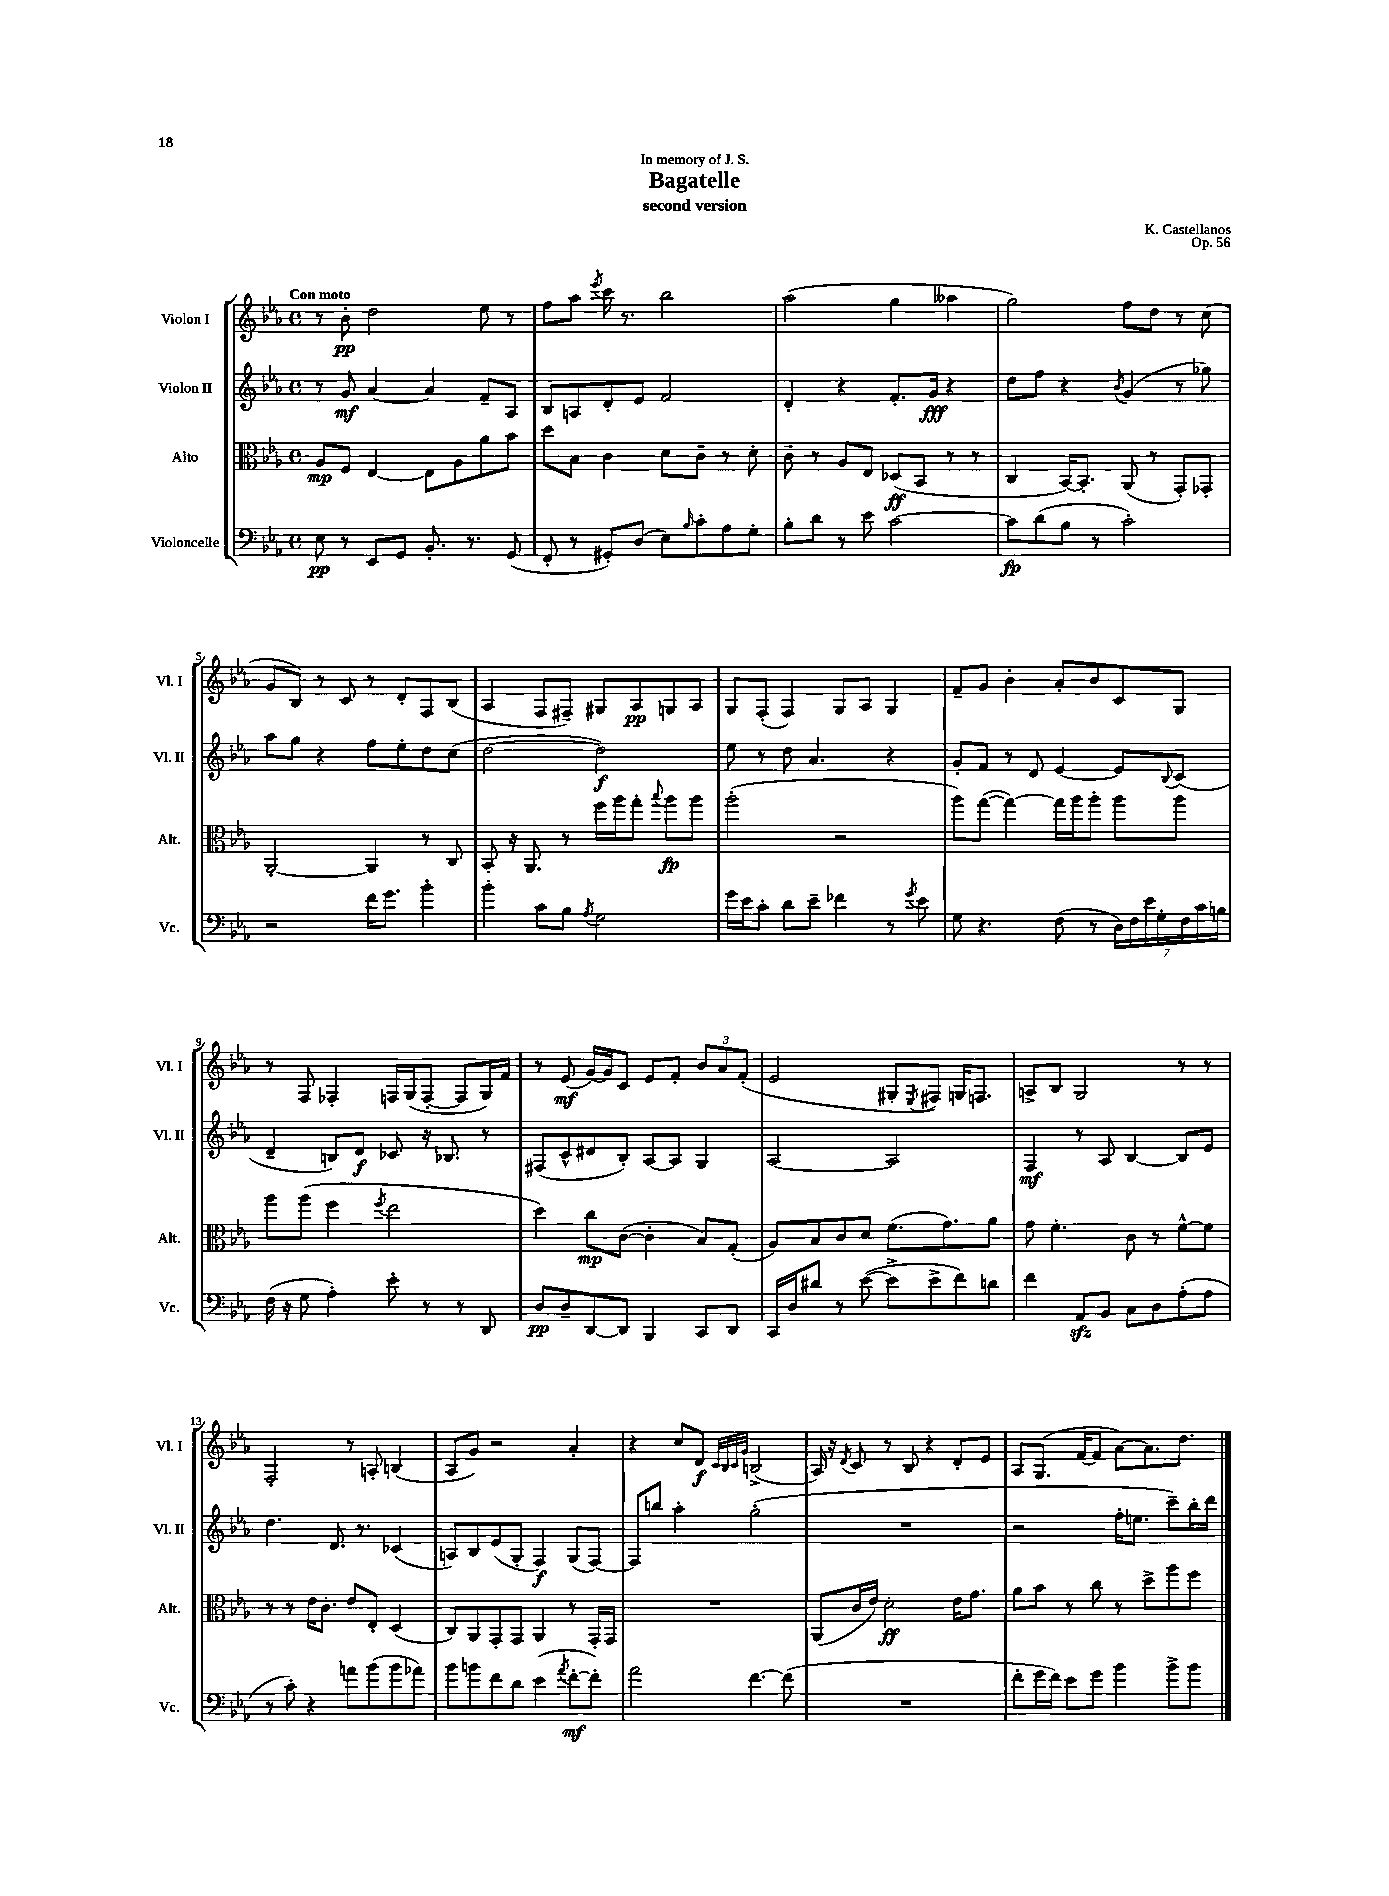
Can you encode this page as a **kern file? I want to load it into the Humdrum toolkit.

**kern	**dynam	**kern	**dynam	**kern	**dynam	**kern	**dynam
*part4	*part4	*part3	*part3	*part2	*part2	*part1	*part1
*staff4	*staff4	*staff3	*staff3	*staff2	*staff2	*staff1	*staff1
*I"Violoncelle	*	*I"Alto	*	*I"Violon II	*	*I"Violon I	*
*I'Vc.	*	*I'Alt.	*	*I'Vl. II	*	*I'Vl. I	*
*clefF4	*	*clefC3	*	*clefG2	*	*clefG2	*
*k[b-e-a-]	*	*k[b-e-a-]	*	*k[b-e-a-]	*	*k[b-e-a-]	*
*M4/4	*	*M4/4	*	*M4/4	*	*M4/4	*
*met(c)	*	*met(c)	*	*met(c)	*	*met(c)	*
=1	=1	=1	=1	=1	=1	=1	=1
!	!	!	!	!	!	!LO:TX:a:B:t=Con moto	!
8E-\	pp	8A-/L	mp	8r	.	8r	.
8r	.	8F/J	.	8g/	mf	8b-'\	pp
8EE-/L	.	[4E-/	.	[4a-/	.	2dd\	.
8GG/J	.	.	.	.	.	.	.
8.BB-'/	.	8E-\L]	.	4a-/]	.	.	.
.	.	8A-\	.	.	.	.	.
8.r	.	.	.	.	.	.	.
.	.	8a-\	.	8f~/L	.	8ee-\	.
(8GG/	.	8b-\J	.	8A-/J	.	8r	.
=2	=2	=2	=2	=2	=2	=2	=2
8FF'/	.	8dd\L	.	8B-/L	.	8ff\L	.
8r	.	8B-\J	.	8An/	.	8aa-\J	.
.	.	.	.	.	.	8qeee-/	.
8GG#X'/L)	.	4c\	.	8d'/	.	16ccc\	.
.	.	.	.	.	.	8.r	.
(8D/J	.	.	.	8e-/J	.	.	.
8E-\L)	.	8d\L	.	2f/	.	2bb-\	.
16qqB-/	.	.	.	.	.	.	.
8c'\	.	8c~\J	.	.	.	.	.
8A-\	.	8r	.	.	.	.	.
8G'\J	.	8d'\	.	.	.	.	.
=3	=3	=3	=3	=3	=3	=3	=3
8B-'\L	.	8c~\	.	4d'/	.	(2aa-\	.
8d\J	.	8r	.	.	.	.	.
8r	.	8A-/L	.	4r	.	.	.
8e-\	.	8E-/J	.	.	.	.	.
[2c\	.	(8D-X/L	ff	8.f'/L	.	4gg\	.
.	.	8BB-/J	.	.	.	.	.
.	.	.	.	16g/Jk	fff	.	.
.	.	8r	.	4r	.	4aa--X\	.
.	.	8r	.	.	.	.	.
=4	=4	=4	=4	=4	=4	=4	=4
8c\L]	fp	4C/	.	8dd\L	.	2gg\)	.
(8d\	.	.	.	8ff\J	.	.	.
8B-\J	.	[16BB-/KL)	.	4r	.	.	.
.	.	8.BB-'/J]	.	.	.	.	.
8r	.	.	.	.	.	.	.
.	.	.	.	8qb-/	.	.	.
2c'\)	.	(8AA-/	.	(4g/	.	8ff\L	.
.	.	8r	.	.	.	8dd\J	.
.	.	8GG'/L)	.	8r	.	8r	.
.	.	8GG-X'/J	.	8gg-X\)	.	(8cc\	.
!!LO:LB:g=z
=5	=5	=5	=5	=5	=5	=5	=5
2r	.	[2AA-'/	.	8aa-\L	.	8g/L	.
.	.	.	.	8gg\J	.	8B-/J)	.
.	.	.	.	4r	.	8r	.
.	.	.	.	.	.	8c/	.
16f\KL	.	4AA-/]	.	8ff\L	.	8r	.
8.g\J	.	.	.	.	.	.	.
.	.	.	.	8ee-'\	.	8d'/L	.
4b-'\	.	8r	.	8dd\	.	8F/	.
.	.	8C/	.	(8cc\J	.	(8B-/J	.
=6	=6	=6	=6	=6	=6	=6	=6
4b-'\	.	8BB-'/	.	[2dd\	.	4A-/	.
.	.	16r	.	.	.	.	.
.	.	8.AA-/	.	.	.	.	.
8c\L	.	.	.	.	.	8F/L	.
8B-\J	.	8r	.	.	.	8F#X~/J)	.
8qA-/	.	.	.	.	.	.	.
2G\	.	16ff\LL	.	2dd\])	f	8G#X/L	.
.	.	16aa-\J	.	.	.	.	.
.	.	8gg'\J	.	.	.	8A-/	pp
.	.	8qqbb-/	.	.	.	.	.
.	.	8aa-\L	fp	.	.	8Gn/	.
.	.	8aa-\J	.	.	.	8A-/J	.
=7	=7	=7	=7	=7	=7	=7	=7
16g\LL	.	(2aa-'\	.	8ee-\	.	8G/L	.
16e-\J	.	.	.	.	.	.	.
8c'\J	.	.	.	8r	.	(8F'/J	.
8d\L	.	.	.	8dd\	.	4F/)	.
8e-~\J	.	.	.	4.a-/	.	.	.
4f-X\	.	2r	.	.	.	8G/L	.
.	.	.	.	.	.	8A-/J	.
8r	.	.	.	4r	.	4G/	.
8qg/	.	.	.	.	.	.	.
8e-\	.	.	.	.	.	.	.
=8	=8	=8	=8	=8	=8	=8	=8
8G\	.	8aa-\L)	.	8g'/L	.	8f~/L	.
4.r	.	([8gg\J	.	8f/J	.	8g/J	.
.	.	4gg\_)	.	8r	.	4b-'\	.
.	.	.	.	8d/	.	.	.
(8F\	.	16gg\LL]	.	[4e-/	.	8a-'/L	.
.	.	16aa-\J	.	.	.	.	.
8r	.	8aa-'\J	.	.	.	8b-/	.
28D\LL)	.	8aa-\L	.	8e-/L]	.	8c/	.
28F\	.	.	.	.	.	.	.
28e-\	.	.	.	.	.	.	.
28G'\	.	.	.	.	.	.	.
.	.	.	.	8qqB-/	.	.	.
.	.	8aa-\J	.	(8c/J	.	8G/J	.
28F\	.	.	.	.	.	.	.
28c\	.	.	.	.	.	.	.
28Bn\JJ	.	.	.	.	.	.	.
!!LO:LB:g=z
=9	=9	=9	=9	=9	=9	=9	=9
(16F\	.	8aa-\L	.	4d~/	.	8r	.
16r	.	.	.	.	.	.	.
8G\	.	(8aa-\J	.	.	.	8F/	.
4A-'\)	.	4ff\	.	8Bn/L)	.	4F-X'/	.
.	.	.	.	8d/J	f	.	.
.	.	8qff/	.	.	.	.	.
8e-'\	.	2ee-\	.	8c-X/	.	16Fn/LL	.
.	.	.	.	.	.	(16G/J	.
8r	.	.	.	16r	.	[8F'/J	.
.	.	.	.	8.B-X/	.	.	.
8r	.	.	.	.	.	8F/L]	.
8DD/	.	.	.	8r	.	16G/L)	.
.	.	.	.	.	.	16f/JJ	.
=10	=10	=10	=10	=10	=10	=10	=10
8D/L	pp	4dd\)	.	(8F#X/L	.	8r	.
8D~/	.	.	.	8c^^/	.	(8e-/	mf
[8DD/	.	8cc\L	mp	8d#X/	.	[16g/LL)	.
.	.	.	.	.	.	16g/J]	.
8DD/J]	.	([8c\J	.	8B-'/J)	.	8c/J	.
4BBB-/	.	4c'\]	.	[8A-/L	.	8e-/L	.
.	.	.	.	8A-/J]	.	8f'/J	.
8CC/L	.	8B-/L)	.	4G/	.	12b-/L	.
.	.	.	.	.	.	12a-/	.
8DD/J	.	(8G'/J	.	.	.	.	.
.	.	.	.	.	.	(12f'/J	.
=11	=11	=11	=11	=11	=11	=11	=11
16CC/LL	.	8A-/L)	.	[2A-/	.	2e-/	.
16D/J	.	.	.	.	.	.	.
8d#X/J	.	8B-/	.	.	.	.	.
8r	.	8c/	.	.	.	.	.
([8e-\	.	8d/J	.	.	.	.	.
8e-^\L]	.	(8.f\L	.	2A-/]	.	8G#X'/L	.
.	.	.	.	.	.	8qE-/	.
8e-^\	.	.	.	.	.	8F#X/J)	.
.	.	8.g\)	.	.	.	.	.
8f\)	.	.	.	.	.	16Gn/KL	.
.	.	.	.	.	.	8.Fn/J	.
8dn\J	.	8a-\J	.	.	.	.	.
=12	=12	=12	=12	=12	=12	=12	=12
4f\	.	8g\	.	4F/	mf	8An^/L	.
.	.	4.f'\	.	.	.	8B-/J	.
8AA-zz/L	.	.	.	8r	.	2G/	.
8BB-/J	.	.	.	8A-/	.	.	.
8C\L	.	8c\	.	[4B-/	.	.	.
8D\	.	8r	.	.	.	.	.
(8A-'\	.	[8f^^\L	.	8B-/L]	.	8r	.
8A-\J	.	8f\J]	.	8e-/J	.	8r	.
!!LO:LB:g=z
=13	=13	=13	=13	=13	=13	=13	=13
8r	.	8r	.	4.dd\	.	2F'/	.
8c'\)	.	8r	.	.	.	.	.
4r	.	16e-\KL	.	.	.	.	.
.	.	8.c'\J	.	.	.	.	.
.	.	.	.	8.d/	.	.	.
8an\L	.	8e-/L	.	.	.	8r	.
.	.	.	.	8.r	.	.	.
(8b-\	.	8E-'/J	.	.	.	8An'/	.
8b-\	.	(4D/	.	(4c-X/	.	(4Bn/	.
8a-X\J)	.	.	.	.	.	.	.
=14	=14	=14	=14	=14	=14	=14	=14
8b-\L	.	8C/L)	.	8An/L)	.	8A-/L	.
8bn\	.	8AA-/	.	8B-/	.	8g/J)	.
8f\	.	8GG'/	.	(8e-/	.	2r	.
8d\J	.	8GG/J	.	8G'/J	.	.	.
(4e-\	.	4AA-/	.	4F/)	f	.	.
8qa-/	.	.	.	.	.	.	.
[8f'\L	mf	8r	.	(8G/L	.	4a-'/	.
8f'\J])	.	16GG'/LL	.	[8F/J)	.	.	.
.	.	16GG/JJ	.	.	.	.	.
=15	=15	=15	=15	=15	=15	=15	=15
2a-\	.	1r	.	8F/L]	.	4r	.
.	.	.	.	8bbn/J	.	.	.
.	.	.	.	4aa-'\	.	8cc/L	.
.	.	.	.	.	.	8d/J	f
.	.	.	.	.	.	32qqc/LLL	.
.	.	.	.	.	.	32qqB-/	.
.	.	.	.	.	.	32qqc/	.
.	.	.	.	.	.	32qqg/JJJ	.
[4.f\	.	.	.	(2gg'\	.	(2Bn^/	.
(8f\]	.	.	.	.	.	.	.
=16	=16	=16	=16	=16	=16	=16	=16
1r	.	(8AA-/L	.	1r	.	16A-/)	.
.	.	.	.	.	.	16r	.
.	.	.	.	.	.	8qd/	.
.	.	16c/L	.	.	.	8c/	.
.	.	16e-/JJ)	.	.	.	.	.
.	.	2d'\	ff	.	.	8r	.
.	.	.	.	.	.	8B-/	.
.	.	.	.	.	.	4r	.
.	.	16e-\KL	.	.	.	8d'/L	.
.	.	8.g\J	.	.	.	.	.
.	.	.	.	.	.	8e-/J	.
=17	=17	=17	=17	=17	=17	=17	=17
8f'\L	.	8a-\L	.	2r	.	8A-/L	.
16g\L	.	8b-\J	.	.	.	(8.G/J	.
16f\JJ)	.	.	.	.	.	.	.
8e-\L	.	8r	.	.	.	.	.
.	.	.	.	.	.	[16f/KL	.
8g\J	.	8cc\	.	.	.	8f/J]	.
4b-\	.	8r	.	16ff'\KL	.	[8a-\L)	.
.	.	.	.	8.een\J	.	.	.
.	.	8dd^\L	.	.	.	8.a-\]	.
8b-^\L	.	8aa-\	.	8ccc~\L)	.	.	.
.	.	.	.	.	.	8.dd\J	.
8b-\J	.	8ff\J	.	16bb-'\L	.	.	.
.	.	.	.	16ddd\JJ	.	.	.
==	==	==	==	==	==	==	==
*-	*-	*-	*-	*-	*-	*-	*-
